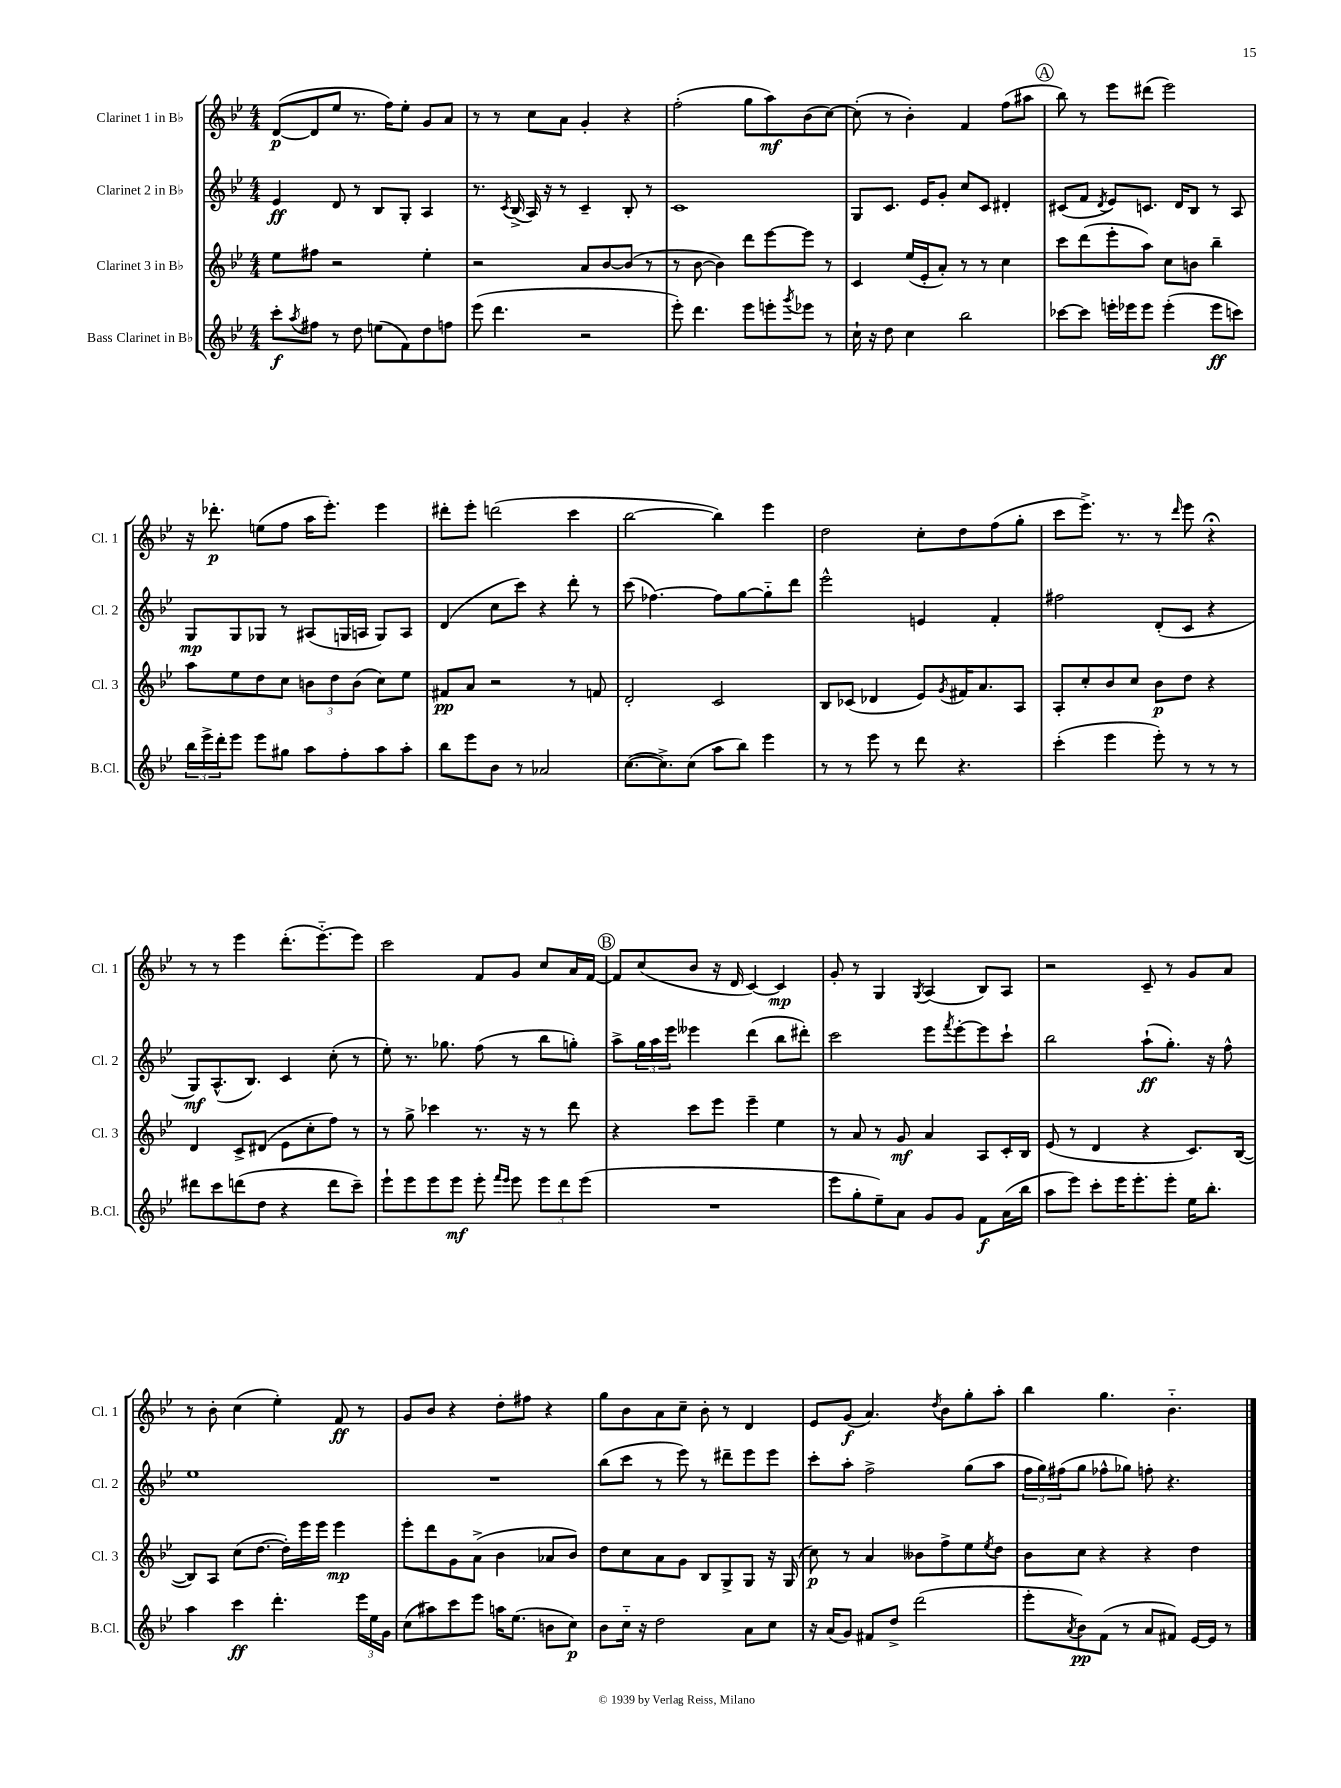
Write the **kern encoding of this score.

**kern	**dynam	**kern	**dynam	**kern	**dynam	**kern	**dynam
*part4	*part4	*part3	*part3	*part2	*part2	*part1	*part1
*staff4	*staff4	*staff3	*staff3	*staff2	*staff2	*staff1	*staff1
*I"Bass Clarinet in B♭	*	*I"Clarinet 3 in B♭	*	*I"Clarinet 2 in B♭	*	*I"Clarinet 1 in B♭	*
*I'B.Cl.	*	*I'Cl. 3	*	*I'Cl. 2	*	*I'Cl. 1	*
*clefG2	*	*clefG2	*	*clefG2	*	*clefG2	*
*k[b-e-]	*	*k[b-e-]	*	*k[b-e-]	*	*k[b-e-]	*
*M4/4	*	*M4/4	*	*M4/4	*	*M4/4	*
=1	=1	=1	=1	=1	=1	=1	=1
8ccc'\L	f	8ee-\L	.	4e-/	ff	([8d/L	p
8qaa/	.	.	.	.	.	.	.
8ff#X\J	.	8ff#X\J	.	.	.	8d/]	.
8r	.	2r	.	8d/	.	8ee-/J	.
8dd\	.	.	.	8r	.	8.r	.
(8een\L	.	.	.	8B-/L	.	.	.
.	.	.	.	.	.	16ff\KL)	.
8f\)	.	.	.	8G'/J	.	8ee-'\J	.
8dd\	.	4ee-'\	.	4A/	.	8g/L	.
8ffn\J	.	.	.	.	.	8a/J	.
=2	=2	=2	=2	=2	=2	=2	=2
(8eee-\	.	2r	.	8.r	.	8r	.
4.ddd\	.	.	.	.	.	8r	.
.	.	.	.	8qc/	.	.	.
.	.	.	.	(16B-^/	.	.	.
.	.	.	.	16A/)	.	8cc\L	.
.	.	.	.	16r	.	.	.
.	.	.	.	8r	.	8a\J	.
2r	.	8a/L	.	4c~/	.	4g'/	.
.	.	[8b-/	.	.	.	.	.
.	.	(8b-/J]	.	8B-'/	.	4r	.
.	.	8r	.	8r	.	.	.
=3	=3	=3	=3	=3	=3	=3	=3
8eee-'\)	.	8r	.	1c	.	(2ff'\	.
4.ddd\	.	[8b-\	.	.	.	.	.
.	.	4b-\])	.	.	.	.	.
8eee-\L	.	8ddd\L	.	.	.	8gg\L	.
8eeen'\	.	[8eee-\	.	.	.	8aa\)	mf
8qggg/	.	.	.	.	.	.	.
8eee-X\J	.	8eee-\J]	.	.	.	(8b-\	.
8r	.	8r	.	.	.	[8cc\J)	.
=4	=4	=4	=4	=4	=4	=4	=4
16cc`\	.	4c/	.	8G/L	.	(8cc'\]	.
16r	.	.	.	.	.	.	.
8dd\	.	.	.	8.c/J	.	8r	.
4cc\	.	(16ee-/LL	.	.	.	4b-'\)	.
.	.	16e-'/J	.	16e-/KL	.	.	.
.	.	8a'/J)	.	8g'/J	.	.	.
2bb-\	.	8r	.	8cc/L	.	4f/	.
.	.	8r	.	8c/J	.	.	.
.	.	4cc\	.	4d#X'/	.	(8ff\L	.
.	.	.	.	.	.	8aa#X\J	.
!!LO:REH:place=s1:t=A
=5	=5	=5	=5	=5	=5	=5	=5
[8ccc-X\L	.	8ccc\L	.	(8c#X/L	.	8bb-\)	.
8ccc-\J]	.	(8ddd\	.	8f/J	.	8r	.
.	.	.	.	8qd/	.	.	.
16eeen'\LL	.	8eee-'\	.	8e-/L)	.	8eee-\L	.
16eee-X\J	.	.	.	.	.	.	.
8eee-\J	.	8aa\J)	.	8.cn/J	.	(8ddd#X\J	.
(4eee-'\	.	8cc\L	.	.	.	2eee-\)	.
.	.	.	.	16d/KL	.	.	.
.	.	8bn\J	.	8B-/J	.	.	.
8eee-\L	ff	4bb-~\	.	8r	.	.	.
8cccn\J)	.	.	.	8A/	.	.	.
!!LO:LB:g=z
=6	=6	=6	=6	=6	=6	=6	=6
24bb-\LL	.	8aa\L	.	8G/L	mp	16r	.
24eee-^\	.	.	.	.	.	.	.
.	.	.	.	.	.	8.ddd-X'\	p
24ddd'\J	.	.	.	.	.	.	.
8eee-\J	.	8ee-\	.	8G/	.	.	.
8eee-\L	.	8dd\	.	8G-X/J	.	(8een\L	.
8gg#X\J	.	8cc\J	.	8r	.	8ff\J	.
8aa\L	.	12bn\L	.	(8A#X/L	.	16aa\KL	.
.	.	.	.	.	.	8.eee-'\J)	.
.	.	12dd\	.	.	.	.	.
8ff'\	.	.	.	16Gn/L	.	.	.
.	.	(12b\J	.	.	.	.	.
.	.	.	.	16An/JJ	.	.	.
8aa\	.	8cc\L)	.	8G/L)	.	4eee-\	.
8aa'\J	.	8ee-\J	.	8A/J	.	.	.
=7	=7	=7	=7	=7	=7	=7	=7
8bb-\L	.	8f#X/L	pp	(4d/	.	8ddd#X'\L	.
8eee-\	.	8a/J	.	.	.	8eee-'\J	.
8b-\J	.	2r	.	8cc\L	.	(2dddn\	.
8r	.	.	.	8ccc\J)	.	.	.
2a-X/	.	.	.	4r	.	.	.
.	.	8r	.	8ddd'\	.	4ccc\	.
.	.	8fn/	.	8r	.	.	.
=8	=8	=8	=8	=8	=8	=8	=8
([8.cc\L	.	2d'/	.	(8ccc\	.	[2bb-\	.
.	.	.	.	[4.ff-X\)	.	.	.
8.cc^\])	.	.	.	.	.	.	.
(8cc\J	.	.	.	.	.	.	.
8aa\L	.	2c/	.	8ff-\L]	.	4bb-\])	.
8bb-\J)	.	.	.	[8gg\	.	.	.
4eee-\	.	.	.	8gg\]	.	4eee-\	.
.	.	.	.	8ddd\J	.	.	.
=9	=9	=9	=9	=9	=9	=9	=9
8r	.	8B-/L	.	2eee-^^\	.	2dd\	.
8r	.	(8c-X/J	.	.	.	.	.
8eee-\	.	4d-X/	.	.	.	.	.
8r	.	.	.	.	.	.	.
8ddd\	.	8e-/L)	.	4en/	.	8cc'\L	.
.	.	8qg/	.	.	.	.	.
4.r	.	16f#X/K	.	.	.	8dd\	.
.	.	8.a/	.	.	.	.	.
.	.	.	.	4f'/	.	(8ff\	.
.	.	8A/J	.	.	.	8gg'\J	.
=10	=10	=10	=10	=10	=10	=10	=10
(4ccc'\	.	8A'/L	.	2ff#X\	.	8ccc\L	.
.	.	8cc'/	.	.	.	8.eee-^\J)	.
4eee-\	.	8b-/	.	.	.	.	.
.	.	.	.	.	.	8.r	.
.	.	8cc/J	.	.	.	.	.
8eee-'\)	.	8b-\L	p	(8d'/L	.	8r	.
.	.	.	.	.	.	16qqddd/	.
8r	.	8dd\J	.	8c/J	.	8eee-\	.
8r	.	4r	.	4r	.	4r;<	.
8r	.	.	.	.	.	.	.
!!LO:LB:g=z
=11	=11	=11	=11	=11	=11	=11	=11
8ddd#X\L	.	4d/	.	8G/L)	mf	8r	.
8ccc\	.	.	.	(8.A^^/	.	8r	.
(8dddn\	.	8c^/L	.	.	.	4eee-\	.
.	.	.	.	8.B-/J)	.	.	.
8dd\J	.	(8d#X/J	.	.	.	.	.
4r	.	8e-\L	.	4c/	.	(8.ddd'\L	.
.	.	8cc'\	.	.	.	.	.
.	.	.	.	.	.	[8.eee-\)	.
8ddd\L	.	8ff\J)	.	(8cc'\	.	.	.
8ccc~\J)	.	8r	.	8r	.	8eee-\J]	.
=12	=12	=12	=12	=12	=12	=12	=12
8eee-`\L	.	8r	.	8ee-'\)	.	2ccc\	.
8eee-\	.	8gg^\	.	8.r	.	.	.
8eee-\	.	4ccc-X\	.	.	.	.	.
.	.	.	.	8.gg-X\	.	.	.
8eee-\J	mf	.	.	.	.	.	.
8eee-'\	.	8.r	.	(8ff\	.	8f/L	.
16qqfff/LL	.	.	.	.	.	.	.
16qqeee-/JJ	.	.	.	.	.	.	.
8eee-\	.	.	.	8r	.	8g/J	.
.	.	16r	.	.	.	.	.
12eee-\L	.	8r	.	8bb-\L	.	8cc/L	.
12ddd\	.	.	.	.	.	.	.
.	.	8ddd\	.	8ggn'\J)	.	16a/L	.
(12eee-\J	.	.	.	.	.	.	.
.	.	.	.	.	.	[16f/JJ	.
!!LO:REH:place=s1:t=B
=13	=13	=13	=13	=13	=13	=13	=13
1r	.	4r	.	8aa^\L	.	8f/L]	.
.	.	.	.	24gg\L	.	(8cc/	.
.	.	.	.	24aa\	.	.	.
.	.	.	.	24eee-\JJ	.	.	.
.	.	8ccc\L	.	4eee--X\	.	8b-/J	.
.	.	8eee-\J	.	.	.	16r	.
.	.	.	.	.	.	16d/	.
.	.	4eee-~\	.	(4ddd\	.	[4c/)	.
.	.	4ee-\	.	8bb-\L	.	4c/]	mp
.	.	.	.	8ddd#X'\J)	.	.	.
=14	=14	=14	=14	=14	=14	=14	=14
8eee-\L	.	8r	.	2ccc\	.	8g'/	.
8gg'\	.	8a/	.	.	.	8r	.
8ee-~\)	.	8r	.	.	.	4G/	.
8a\J	.	8g/	mf	.	.	.	.
.	.	.	.	.	.	8qG/	.
8g/L	.	4a/	.	8eee-\L	.	(4A/	.
.	.	.	.	8qfff/	.	.	.
8g/J	.	.	.	[8eee-'\	.	.	.
8f\L	f	8A/L	.	8eee-\]	.	8B-/L)	.
(16a\L	.	16c'/L	.	8ccc`\J	.	8A/J	.
16bb-\JJ	.	16B-/JJ	.	.	.	.	.
=15	=15	=15	=15	=15	=15	=15	=15
8aa\L	.	(8e-/	.	2bb-\	.	2r	.
8eee-\J)	.	8r	.	.	.	.	.
8ccc'\L	.	4d/	.	.	.	.	.
16eee-\K	.	.	.	.	.	.	.
8.eee-'\	.	.	.	.	.	.	.
.	.	4r	.	(8aa`\L	ff	8c~/	.
8eee-'\J	.	.	.	8.gg'\J)	.	8r	.
16ee-\KL	.	8.c/L)	.	.	.	8g/L	.
8.bb-'\J	.	.	.	16r	.	.	.
.	.	.	.	8ff^^\	.	8a/J	.
.	.	([16B-/Jk	.	.	.	.	.
!!LO:LB:g=z
=16	=16	=16	=16	=16	=16	=16	=16
4aa\	.	8B-/L])	.	1ee-	.	8r	.
.	.	8A/J	.	.	.	8b-'\	.
4ccc\	ff	(8cc\L	.	.	.	(4cc\	.
.	.	[8.dd\J	.	.	.	.	.
4.ddd'\	.	.	.	.	.	4ee-'\)	.
.	.	16dd'\LL])	.	.	.	.	.
.	.	16eee-\	.	.	.	.	.
.	.	16eee-\JJ	.	.	.	.	.
.	.	4eee-\	mp	.	.	8f/	ff
24eee-\LL	.	.	.	.	.	8r	.
24ee-\	.	.	.	.	.	.	.
24g\JJ	.	.	.	.	.	.	.
=17	=17	=17	=17	=17	=17	=17	=17
(8cc\L	.	8eee-'\L	.	1r	.	8g/L	.
8aa#X\)	.	8ddd\	.	.	.	8b-/J	.
8ccc\	.	8g\	.	.	.	4r	.
8eee-\J	.	(8a^\J	.	.	.	.	.
16aan\KL	.	4b-\	.	.	.	8dd'\L	.
(8.ee-\J	.	.	.	.	.	.	.
.	.	.	.	.	.	8ff#X\J	.
8bn\L	.	8a-X/L	.	.	.	4r	.
8cc\J)	p	8b-/J)	.	.	.	.	.
=18	=18	=18	=18	=18	=18	=18	=18
8b-\L	.	8dd\L	.	(8bb-\L	.	8gg\L	.
16cc\Jk	.	8cc\	.	8ccc\J	.	8b-\	.
16r	.	.	.	.	.	.	.
2dd\	.	8a\	.	8r	.	8a\	.
.	.	8g\J	.	8eee-\)	.	8cc~\J	.
.	.	8B-/L	.	8r	.	8b-'\	.
.	.	8G^/	.	8ddd#X~\L	.	8r	.
8a\L	.	8G/J	.	8eee-\	.	4d/	.
8cc\J	.	16r	.	8eee-\J	.	.	.
.	.	(16G/	.	.	.	.	.
=19	=19	=19	=19	=19	=19	=19	=19
16r	.	8cc\)	p	8ccc'\L	.	8e-/L	.
(16a/KL	.	.	.	.	.	.	.
8g/J)	.	8r	.	8aa'\J	.	(8g/J	f
8f#X/L	.	4a/	.	2ff^\	.	4.a/)	.
8dd^/J	.	.	.	.	.	.	.
(2ddd\	.	8b--X\L	.	.	.	.	.
.	.	.	.	.	.	8qdd/	.
.	.	8ff^\	.	.	.	8b-\L	.
.	.	8ee-\	.	(8gg\L	.	8gg'\	.
.	.	8qee-/	.	.	.	.	.
.	.	8dd\J	.	8aa\J	.	8aa'\J	.
=20	=20	=20	=20	=20	=20	=20	=20
8eee-'\L	.	8b-\L	.	24ff\LL	.	4bb-\	.
.	.	.	.	24gg\)	.	.	.
.	.	.	.	(24ff#X\J	.	.	.
8qa/	.	.	.	.	.	.	.
8b-\)	pp	8cc\J	.	8gg\J	.	.	.
(8f\J	.	4r	.	8ff-X^^\L	.	4.gg\	.
8r	.	.	.	8gg-X\J)	.	.	.
8a/L	.	4r	.	8ffn'\	.	.	.
8f#X/J)	.	.	.	4.r	.	4.b-\	.
[16e-/LL	.	4dd\	.	.	.	.	.
16e-/JJ]	.	.	.	.	.	.	.
8r	.	.	.	.	.	.	.
==	==	==	==	==	==	==	==
*-	*-	*-	*-	*-	*-	*-	*-
